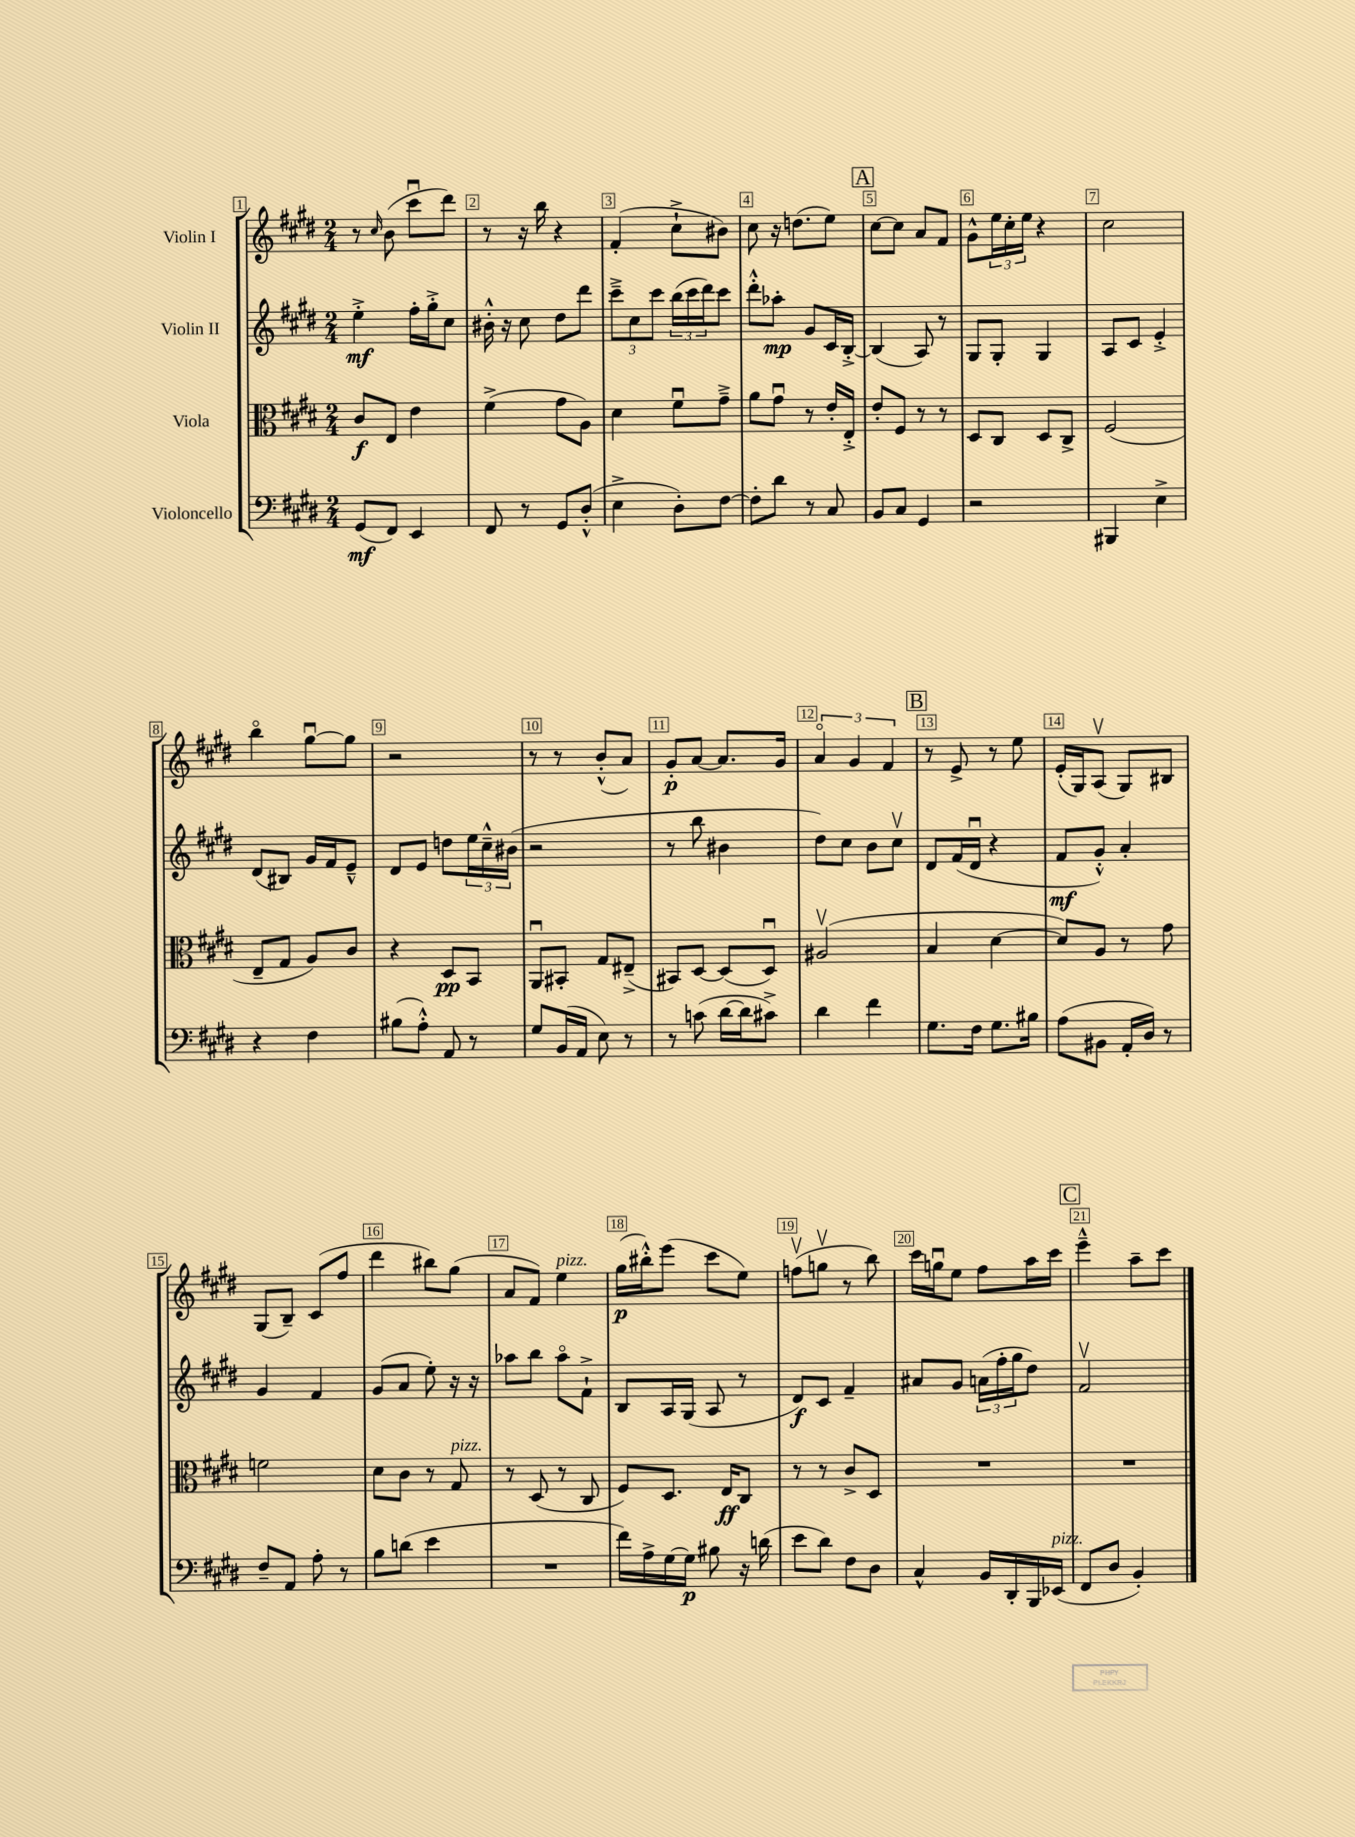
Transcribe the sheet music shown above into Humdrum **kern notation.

**kern	**dynam	**kern	**dynam	**kern	**dynam	**kern	**dynam
*part4	*part4	*part3	*part3	*part2	*part2	*part1	*part1
*staff4	*staff4	*staff3	*staff3	*staff2	*staff2	*staff1	*staff1
*I"Violoncello	*	*I"Viola	*	*I"Violin II	*	*I"Violin I	*
*clefF4	*	*clefC3	*	*clefG2	*	*clefG2	*
*k[f#c#g#d#]	*	*k[f#c#g#d#]	*	*k[f#c#g#d#]	*	*k[f#c#g#d#]	*
*M2/4	*	*M2/4	*	*M2/4	*	*M2/4	*
=1	=1	=1	=1	=1	=1	=1	=1
(8GG#/L	mf	8c#/L	f	4ee'^\	mf	8r	.
.	.	.	.	.	.	16qqcc#/	.
8FF#/J)	.	8E/J	.	.	.	(8b\	.
4EE/	.	4e\	.	16ff#'\LL	.	8ccc#u\L	.
.	.	.	.	16gg#'^\J	.	.	.
.	.	.	.	8cc#\J	.	8ddd#\J)	.
=2	=2	=2	=2	=2	=2	=2	=2
8FF#/	.	(4f#^\	.	16b#X'^^\	.	8r	.
.	.	.	.	16r	.	.	.
8r	.	.	.	8cc#\	.	16r	.
.	.	.	.	.	.	16bb\	.
8GG#/L	.	8g#\L	.	8dd#\L	.	4r	.
(8D#'^^/J	.	8A\J)	.	8ddd#\J	.	.	.
=3	=3	=3	=3	=3	=3	=3	=3
4E^\	.	4d#\	.	12ccc#~^\L	.	(4f#'/	.
.	.	.	.	12cc#\	.	.	.
.	.	.	.	12ccc#\J	.	.	.
8D#'\L)	.	8f#u\L	.	(24bb\LL	.	8cc#`^\L	.
.	.	.	.	24ccc#\	.	.	.
.	.	.	.	24ddd#\J)	.	.	.
[8F#\J	.	8g#~^\J	.	8ccc#\J	.	8b#X\J)	.
=4	=4	=4	=4	=4	=4	=4	=4
8F#'\L]	.	8a\L	.	8ddd#'^^\L	.	8cc#\	.
8d#\J	.	8g#u\J	.	8aa-X'\J	mp	16r	.
.	.	.	.	.	.	(8.ddn\L	.
8r	.	8r	.	8g#/L	.	.	.
8C#/	.	16e'/LL	.	16c#/L	.	8ee\J)	.
.	.	16E'^/JJ	.	[16B'^/JJ	.	.	.
!!LO:REH:place=s1:t=A
=5	=5	=5	=5	=5	=5	=5	=5
8BB/L	.	8e'/L	.	(4B/]	.	[8cc#\L	.
8C#/J	.	8F#/J	.	.	.	8cc#\J]	.
4GG#/	.	8r	.	8A/)	.	8a/L	.
.	.	8r	.	8r	.	8f#/J	.
=6	=6	=6	=6	=6	=6	=6	=6
2r	.	8D#/L	.	8G#/L	.	8g#^^\L	.
.	.	8C#/J	.	8G#'/J	.	24ee\L	.
.	.	.	.	.	.	24cc#'\	.
.	.	.	.	.	.	24ee\JJ	.
.	.	8D#/L	.	4G#/	.	4r	.
.	.	8C#^/J	.	.	.	.	.
=7	=7	=7	=7	=7	=7	=7	=7
4BBB#X/	.	(2F#/	.	8A/L	.	2cc#\	.
.	.	.	.	8c#/J	.	.	.
4E^\	.	.	.	4e'^/	.	.	.
!!LO:LB:g=z
=8	=8	=8	=8	=8	=8	=8	=8
4r	.	8E~/L	.	(8d#/L	.	4bb\	.
.	.	8G#/J	.	8B#X/J)	.	.	.
4F#\	.	8A/L)	.	16g#/LL	.	[8gg#u\L	.
.	.	.	.	16f#/J	.	.	.
.	.	8c#/J	.	8e~^^/J	.	8gg#\J]	.
=9	=9	=9	=9	=9	=9	=9	=9
(8B#X\L	.	4r	.	8d#/L	.	2r	.
8A'^^\J)	.	.	.	8e/J	.	.	.
8AA/	.	8D#/L	pp	8ddn\L	.	.	.
8r	.	8BB/J	.	24ee\L	.	.	.
.	.	.	.	24cc#~^^\	.	.	.
.	.	.	.	(24b#X\JJ	.	.	.
=10	=10	=10	=10	=10	=10	=10	=10
8G#/L	.	8AAu/L	.	2r	.	8r	.
(16BB/L	.	8BB#X'/J	.	.	.	8r	.
16AA/JJ	.	.	.	.	.	.	.
8E\)	.	8G#/L	.	.	.	(8b'^^/L	.
8r	.	(8E#X~^/J	.	.	.	8a/J)	.
=11	=11	=11	=11	=11	=11	=11	=11
8r	.	8BB#X/L)	.	8r	.	8g#'/L	p
(8cn\	.	[8D#/J	.	8bb\	.	[8a/J	.
[16d#\LL	.	(8D#/L]	.	4b#X\	.	8.a/L]	.
16d#\J]	.	.	.	.	.	.	.
8c#X^\J)	.	8D#u/J)	.	.	.	.	.
.	.	.	.	.	.	16g#/Jk	.
=12	=12	=12	=12	=12	=12	=12	=12
4d#\	.	(2A#Xv/	.	8dd#\L)	.	6a/	.
.	.	.	.	8cc#\J	.	.	.
.	.	.	.	.	.	6g#/	.
4f#\	.	.	.	8b\L	.	.	.
.	.	.	.	.	.	6f#/	.
.	.	.	.	8cc#v\J	.	.	.
!!LO:REH:place=s1:t=B
=13	=13	=13	=13	=13	=13	=13	=13
8.G#\L	.	4B/	.	8d#/L	.	8r	.
.	.	.	.	(16f#/L	.	8e^/	.
16F#\Jk	.	.	.	16d#u/JJ	.	.	.
8.G#\L	.	[4d#\	.	4r	.	8r	.
.	.	.	.	.	.	8ee\	.
16B#X\Jk	.	.	.	.	.	.	.
=14	=14	=14	=14	=14	=14	=14	=14
(8A\L	.	8d#/L])	.	8f#/L	mf	(16e'/LL	.
.	.	.	.	.	.	16G#/J)	.
8BB#X\J	.	8A/J	.	8g#'^^/J)	.	(8Av/J	.
16AA'/LL	.	8r	.	4a'/	.	8G#/L)	.
16D#/JJ)	.	.	.	.	.	.	.
8r	.	8g#\	.	.	.	8B#X/J	.
!!LO:LB:g=z
=15	=15	=15	=15	=15	=15	=15	=15
8F#~/L	.	2fn\	.	4g#/	.	(8G#/L	.
8AA/J	.	.	.	.	.	8B~/J)	.
8A'\	.	.	.	4f#/	.	(8c#/L	.
8r	.	.	.	.	.	8ff#/J	.
=16	=16	=16	=16	=16	=16	=16	=16
8B\L	.	8d#\L	.	(8g#/L	.	4ddd#\	.
(8dn\J	.	8c#\J	.	8a/J	.	.	.
4e\	.	8r	.	8ee'\)	.	8bb#X\L)	.
!	!	!LO:TX:a:i:t=pizz.	!	!	!	!	!
.	.	8G#/	.	16r	.	(8gg#\J	.
.	.	.	.	16r	.	.	.
=17	=17	=17	=17	=17	=17	=17	=17
2r	.	8r	.	8aa-X\L	.	8a/L	.
.	.	(8D#/	.	8bb\J	.	8f#/J)	.
!	!	!	!	!	!	!LO:TX:a:i:t=pizz.	!
.	.	8r	.	8aa-\L	.	4ee\	.
.	.	8C#/	.	8f#`^\J	.	.	.
=18	=18	=18	=18	=18	=18	=18	=18
16f#\LL)	.	8F#/L)	.	8B/L	.	(16gg#\LL	p
16A^\	.	.	.	.	.	16bb#X'^^\J)	.
[16G#\	.	8.D#/J	.	16A/L	.	(8eee\J	.
16G#\JJ]	p	.	.	(16G#/JJ	.	.	.
8B#X\	.	.	.	8A/	.	8ccc#\L	.
.	.	16E/KL	ff	.	.	.	.
16r	.	8C#/J	.	8r	.	8ee\J)	.
(16dn\	.	.	.	.	.	.	.
=19	=19	=19	=19	=19	=19	=19	=19
8e\L	.	8r	.	8d#/L)	f	(8ffnv\L	.
8d#\J)	.	8r	.	8c#/J	.	8ggnv\J	.
8F#\L	.	8c#^/L	.	4f#~/	.	8r	.
8D#\J	.	8D#/J	.	.	.	8bb\)	.
=20	=20	=20	=20	=20	=20	=20	=20
4C#^^/	.	2r	.	8a#X/L	.	16ccc#\LL	.
.	.	.	.	.	.	16ggnu\J	.
.	.	.	.	8g#/J	.	8ee\J	.
16BB/LL	.	.	.	(24an\LL	.	8ff#\L	.
.	.	.	.	24ff#'\	.	.	.
16DD#'/	.	.	.	.	.	.	.
.	.	.	.	24gg#\J	.	.	.
16BBB/	.	.	.	8dd#\J)	.	16aa\L	.
!LO:TX:a:i:t=pizz.	!	!	!	!	!	!	!
(16EE-X/JJ	.	.	.	.	.	16ccc#\JJ	.
!!LO:REH:place=s1:t=C
=21	=21	=21	=21	=21	=21	=21	=21
8FF#/L	.	2r	.	2f#v/	.	4eee~^^\	.
8D#/J	.	.	.	.	.	.	.
4BB'/)	.	.	.	.	.	8aa~\L	.
.	.	.	.	.	.	8ccc#\J	.
==	==	==	==	==	==	==	==
*-	*-	*-	*-	*-	*-	*-	*-
